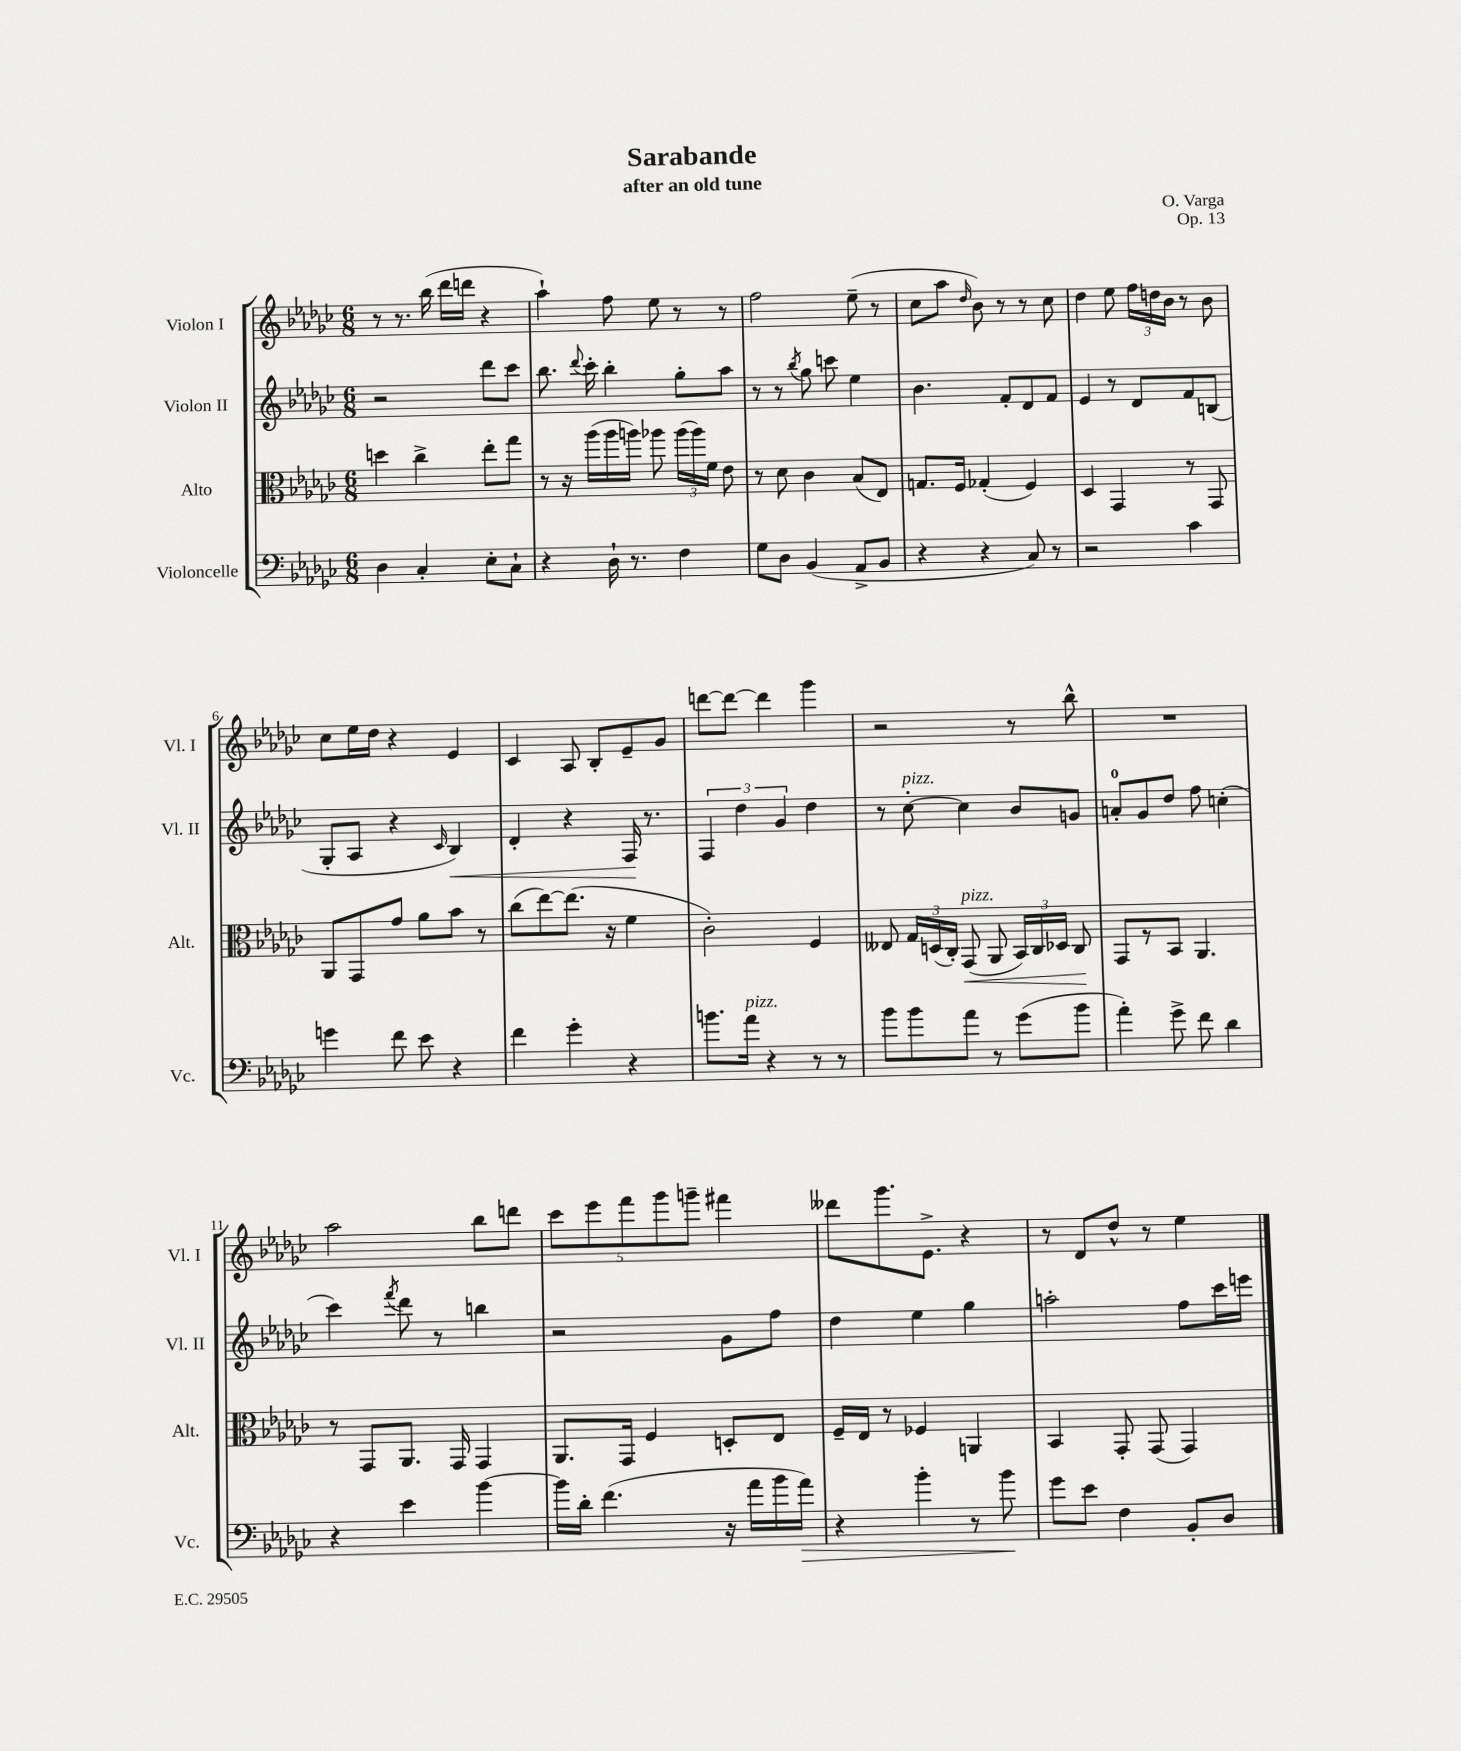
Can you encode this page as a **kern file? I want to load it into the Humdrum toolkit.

**kern	**dynam	**kern	**dynam	**kern	**dynam	**kern
*part4	*part4	*part3	*part3	*part2	*part2	*part1
*staff4	*staff4	*staff3	*staff3	*staff2	*staff2	*staff1
*I"Violoncelle	*	*I"Alto	*	*I"Violon II	*	*I"Violon I
*I'Vc.	*	*I'Alt.	*	*I'Vl. II	*	*I'Vl. I
*clefF4	*	*clefC3	*	*clefG2	*	*clefG2
*k[b-e-a-d-g-c-]	*	*k[b-e-a-d-g-c-]	*	*k[b-e-a-d-g-c-]	*	*k[b-e-a-d-g-c-]
*M6/8	*	*M6/8	*	*M6/8	*	*M6/8
=1	=1	=1	=1	=1	=1	=1
4D-\	.	4ddn\	.	2r	.	8r
.	.	.	.	.	.	8.r
4C-'/	.	4cc-^\	.	.	.	.
.	.	.	.	.	.	(16bb-\
.	.	.	.	.	.	16ddd-\LL
.	.	.	.	.	.	16dddn\JJ
8E-'\L	.	8ee-'\L	.	8ddd-\L	.	4r
8C-`\J	.	8gg-\J	.	8ccc-\J	.	.
=2	=2	=2	=2	=2	=2	=2
4r	.	8r	.	8.bb-\	.	4aa-`\)
.	.	16r	.	.	.	.
.	.	.	.	8qqddd-/	.	.
.	.	(16aa-\LL	.	16ccc-'\	.	.
16D-`\	.	16aa-\	.	4bb-'\	.	8ff\
8.r	.	16aan\JJ)	.	.	.	.
.	.	8aa-X\	.	.	.	8ee-\
4F\	.	(24aa-\LL	.	8gg-'\L	.	8r
.	.	24aa-\)	.	.	.	.
.	.	24f\JJ	.	.	.	.
.	.	8e-\	.	8aa-\J	.	8r
=3	=3	=3	=3	=3	=3	=3
8G-\L	.	8r	.	8r	.	2ff\
8D-\J	.	8d-\	.	8r	.	.
.	.	.	.	8qbb-/	.	.
(4BB-/	.	4c-\	.	8gg-\	.	.
.	.	.	.	8cccn\	.	.
8AA-^/L	.	(8B-/L	.	4ee-\	.	(8ee-~\
8BB-/J	.	8E-/J)	.	.	.	8r
=4	=4	=4	=4	=4	=4	=4
4r	.	8.Gn/L	.	4.b-\	.	8cc-\L
.	.	.	.	.	.	8aa-\J
.	.	16F/Jk	.	.	.	.
.	.	.	.	.	.	16qqdd-/
4r	.	(4G-X'/	.	.	.	8b-\)
.	.	.	.	8f'/L	.	8r
8C-/)	.	4F/)	.	8d-/	.	8r
8r	.	.	.	8f/J	.	8cc-\
=5	=5	=5	=5	=5	=5	=5
2r	.	4D-/	.	4e-/	.	4dd-\
.	.	4GG-/	.	8r	.	8ee-\
.	.	.	.	8d-/L	.	24ff\LL
.	.	.	.	.	.	24ddn\
.	.	.	.	.	.	24b-\JJ
4c-\	.	8r	.	8f/	.	8r
.	.	8GG-/	.	(8Bn/J	.	8b-\
!!LO:LB:g=z
=6	=6	=6	=6	=6	=6	=6
4gn\	.	8AA-/L	.	8G-'/L	.	8cc-\L
.	.	8GG-/	.	8A-/J	.	16ee-\L
.	.	.	.	.	.	16dd-\JJ
8f\	.	8g-/J	.	4r	.	4r
8e-\	.	8a-\L	.	.	.	.
.	.	.	.	16qqc-/	.	.
!	!	!	!	!	!LO:HP:b	!
4r	.	8b-\J	.	4B-/)	<	4e-/
.	.	8r	.	.	.	.
=7	=7	=7	=7	=7	=7	=7
4f\	.	(8cc-\L	.	4d-'/	.	4c-/
.	.	[8ee-\)	.	.	.	.
4g-'\	.	(8.ee-\J]	.	4r	.	8A-/
.	.	.	.	.	.	8B-'/L
.	.	16r	.	.	.	.
4r	.	4f\	.	16F/	.	8e-~/
.	.	.	.	8.r	[	.
.	.	.	.	.	.	8g-/J
=8	=8	=8	=8	=8	=8	=8
8.bn\L	.	2c-'\)	.	6F/	.	[8dddn\L
.	.	.	.	.	.	8ddd\J_
.	.	.	.	6dd-\	.	.
!LO:TX:a:i:t=pizz.	!	!	!	!	!	!
16a-\Jk	.	.	.	.	.	.
4r	.	.	.	.	.	4ddd\]
.	.	.	.	6g-/	.	.
8r	.	4F/	.	4dd-\	.	4ggg-\
8r	.	.	.	.	.	.
=9	=9	=9	=9	=9	=9	=9
8b-\L	.	8E--X/	.	8r	.	2r
!	!	!	!	!LO:TX:a:i:t=pizz.	!	!
8b-\	.	24G-/LL	.	[8cc-'\	.	.
.	.	(24Dn/	.	.	.	.
.	.	24C-'/JJ)	.	.	.	.
!	!	!LO:TX:a:i:t=pizz.	!	!	!	!
!	!	!	!LO:HP:b	!	!	!
8a-\J	.	(8GG-/	<	4cc-\]	.	.
8r	.	8AA-/	.	.	.	.
(8g-\L	.	24BB-/LL)	.	8b-/L	.	8r
.	.	24C-/	.	.	.	.
.	.	24D-X/JJ	.	.	.	.
8b-\J	.	8C-/	.	8gn/J	.	8bb-^^\
.	.	.	[	.	.	.
=10	=10	=10	=10	=10	=10	=10
4a-'\)	.	8GG-/L	.	8an'/L	.	2.r
.	.	8r	.	8g-/	.	.
8g-^\	.	8BB-/J	.	8dd-/J	.	.
8f\	.	4.AA-/	.	8ff\	.	.
4d-\	.	.	.	(4ccn'\	.	.
!!LO:LB:g=z
=11	=11	=11	=11	=11	=11	=11
4r	.	8r	.	4ccc-\)	.	2aa-\
.	.	8GG-/L	.	.	.	.
.	.	.	.	8qfff/	.	.
4e-\	.	8.AA-/J	.	8ddd-\	.	.
.	.	.	.	8r	.	.
.	.	16GG-/	.	.	.	.
[4b-\	.	4GG-/	.	4bbn\	.	8bb-\L
.	.	.	.	.	.	8dddn\J
=12	=12	=12	=12	=12	=12	=12
16b-\LL]	.	8.AA-/L	.	2r	.	10ccc-\L
16d-'\JJ	.	.	.	.	.	.
.	.	.	.	.	.	10eee-\
(4.f\	.	.	.	.	.	.
.	.	16GG-/Jk	.	.	.	.
.	.	.	.	.	.	10fff\
.	.	4F/	.	.	.	.
.	.	.	.	.	.	10ggg-\
.	.	.	.	.	.	10gggn~\J
16r	.	8Dn'/L	.	8g-\L	.	4fff#X\
16a-\LL	.	.	.	.	.	.
16b-\	.	8E-/J	.	8ff\J	.	.
!	!LO:HP:b	!	!	!	!	!
16a-\JJ)	>	.	.	.	.	.
=13	=13	=13	=13	=13	=13	=13
4r	.	16F~/LL	.	4dd-\	.	8ddd--X\L
.	.	16E-/JJ	.	.	.	.
.	.	8r	.	.	.	8.ggg-\
4b-'\	.	4F-X/	.	4ee-\	.	.
.	.	.	.	.	.	8.e-^\J
8r	.	4AAn/	.	4gg-\	.	4r
8b-\	.	.	.	.	.	.
.	]	.	.	.	.	.
=14	=14	=14	=14	=14	=14	=14
8g-\L	.	4BB-/	.	2aan'\	.	8r
8e-\J	.	.	.	.	.	8d-/L
4F\	.	8GG-'/	.	.	.	8dd-^^/J
.	.	(8GG-/	.	.	.	8r
8BB-'/L	.	4GG-/)	.	8ff\L	.	4ee-\
8D-/J	.	.	.	16ccc-\L	.	.
.	.	.	.	16eeen\JJ	.	.
==	==	==	==	==	==	==
*-	*-	*-	*-	*-	*-	*-
